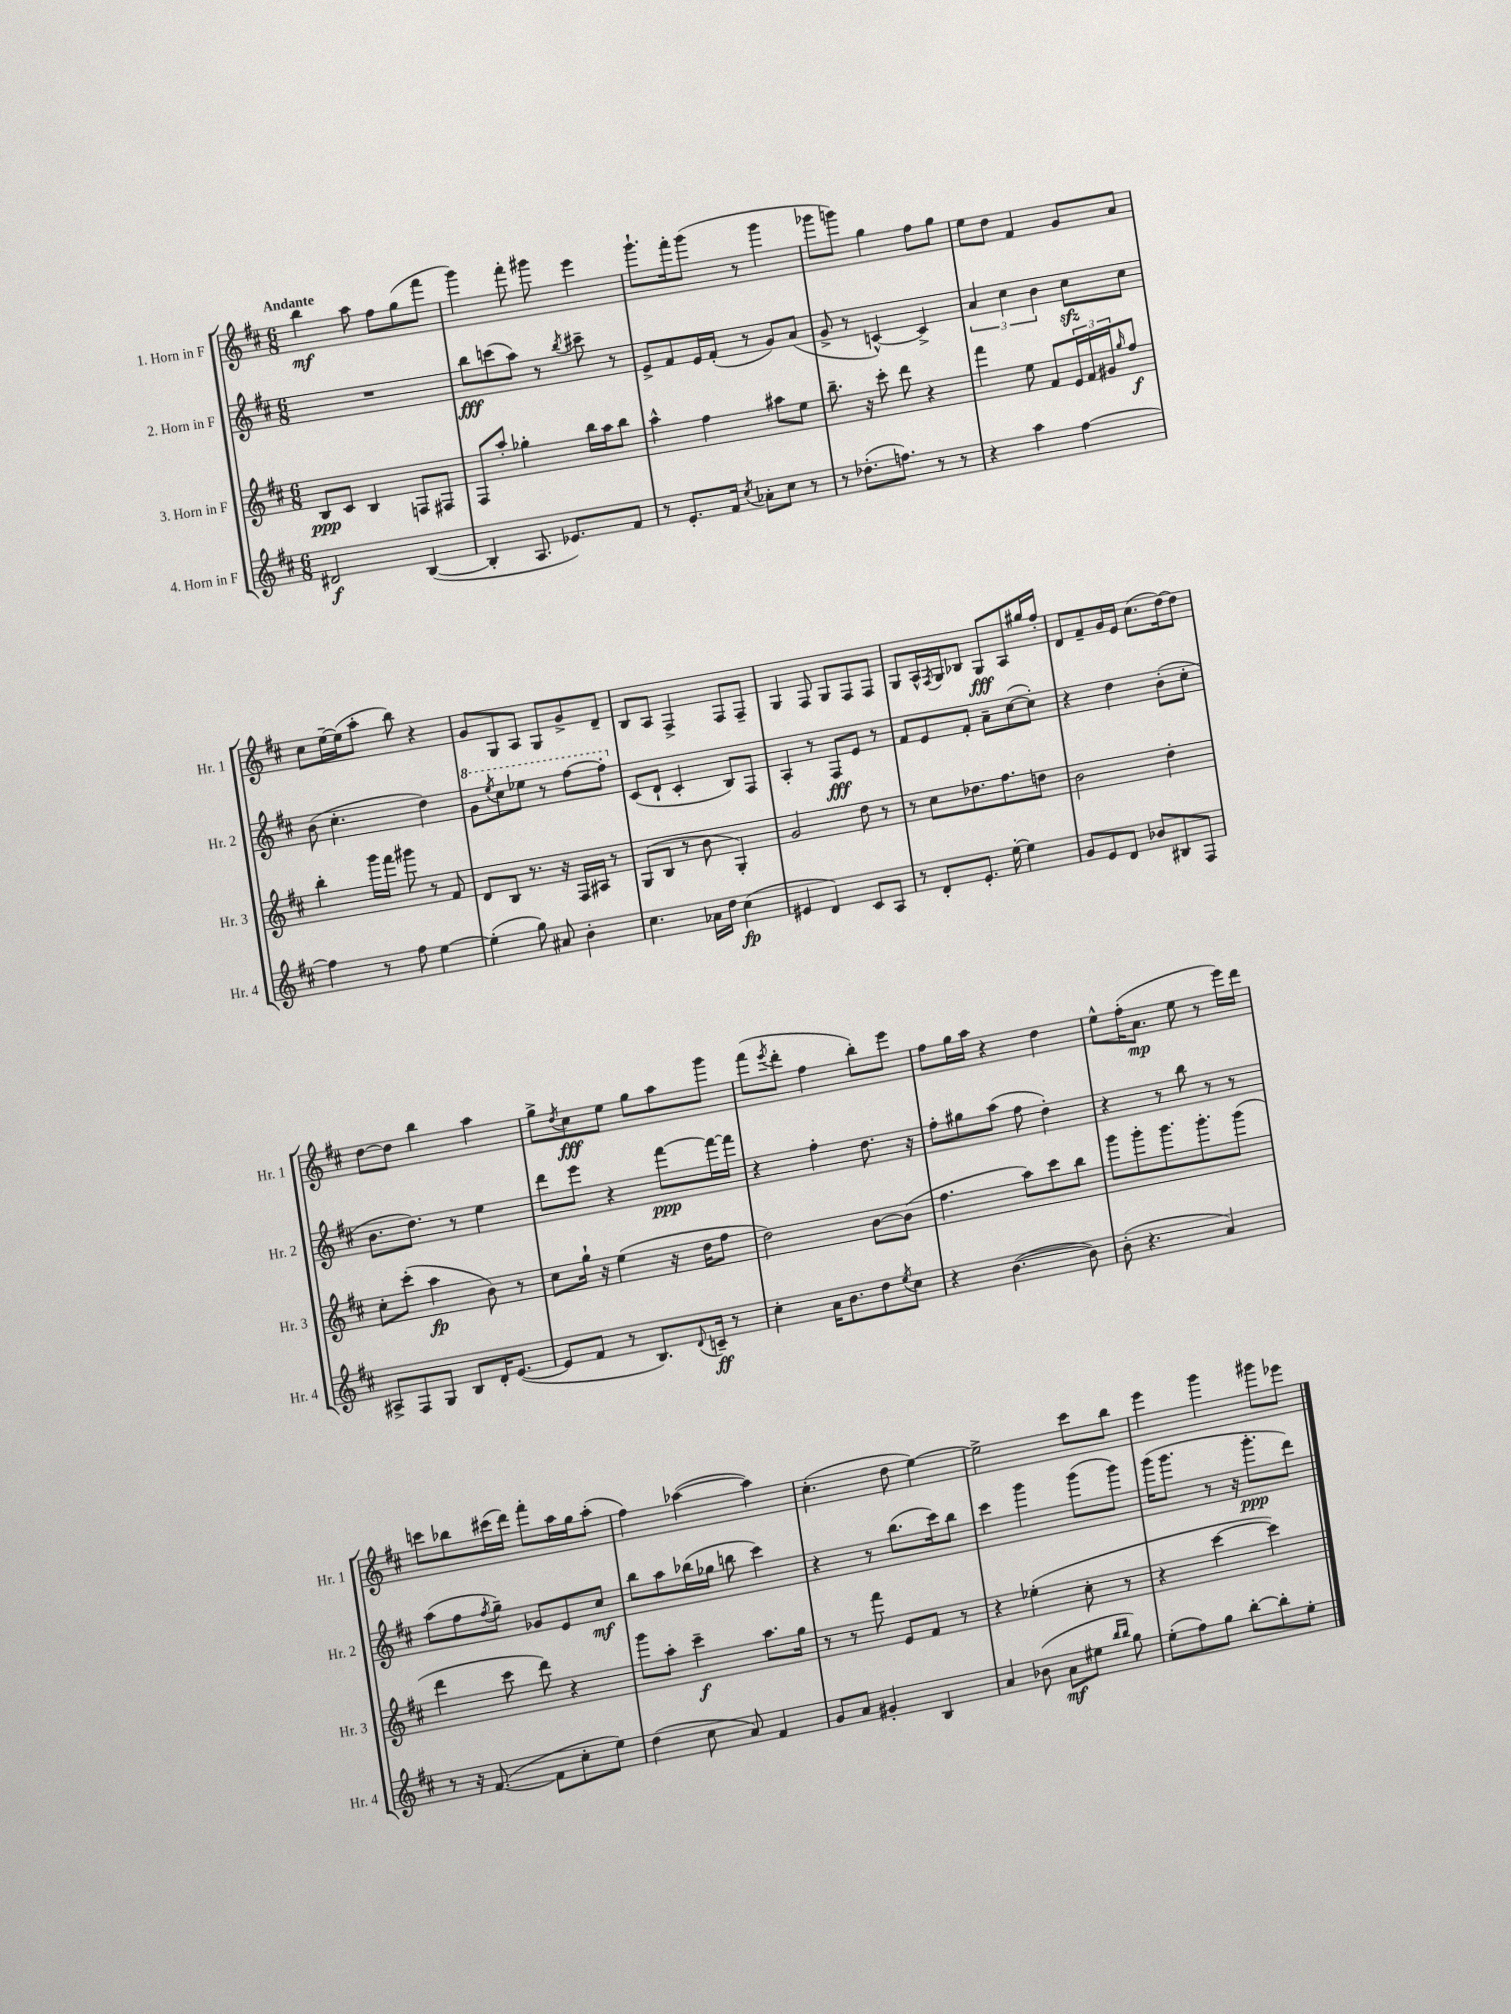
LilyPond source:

<<
\new StaffGroup <<
\new Staff = "s0" \with { instrumentName = "1. Horn in F" shortInstrumentName = "Hr. 1" } {
    \clef treble \key d \major \numericTimeSignature \time 6/8 \tempo "Andante"
    b''4\mf a''8 fis''8 g''8( fis'''8 |
    g'''4) fis'''8-. gis'''8 e'''4 |
    g'''8.-! fis'''16-. g'''8( r8 g'''4 |
    ges'''8 g'''8) g''4 fis''8 g''8 |
    e''8 d''8 fis'4 g'8 a'8 |
    cis''8 e''16~-- e''16( a''8-. b''8) r4 |
    g'8 g8 a8 g8 g'8-> d'8-- |
    b8 a8 fis4-> fis8 fis8-- |
    g4 fis8 g8 fis8 fis8 |
    g8 a16-^ \acciaccatura { fis8 } g16 bes8 g8\fff a8 gis''16 fis''16-. |
    d'8 fis'8-- g'16 e'16 cis''8.( d''16~) d''8 |
    d''8~ d''8 b''4 a''4 |
    g''8-> \acciaccatura { d''8 } cis''8\fff e''8 g''8 a''8 g'''8 |
    fis'''8( \acciaccatura { e'''8 } d'''8-. fis''4 b''8-.) e'''8 |
    fis''8 g''16 a''16 r4 d''4 |
    e''8-^ fis''16-.( a'8.\mp e''8 r8 e'''16) d'''16 |
    c'''8 bes''8 cis'''16( d'''16) fis'''8-. a''16 g''16 a''8-.( |
    fis''4) aes''4~( aes''4) |
    cis''4.-.( d''8 e''4~) |
    e''2-> cis'''8 b''8 |
    e'''4 g'''4 gis'''8 ees'''8 \bar "|." |
}
\new Staff = "s1" \with { instrumentName = "2. Horn in F" shortInstrumentName = "Hr. 2" } {
    \clef treble \key d \major \numericTimeSignature \time 6/8
    R2. |
    b''8\fff c'''8( a''8) r8 \acciaccatura { b''8 } cis'''8-- r8 |
    e'8-> fis'8 e'16 fis'16-.( r8 g'8) a'8( |
    g'8-> r8 c'4~-^) c'4-> |
    \tuplet 3/2 { a'4 cis''4 b'4 } cis''8\sfz cis''8 |
    b'8( cis''4.-. d''4) |
    \ottava #1 g''8 \acciaccatura { e'''8 } cis'''8 ees'''8 r8 fis'''8~ fis'''8-. \ottava #0 |
    cis'8( d'8-! cis'4-. b8) fis8 |
    a4-. r8 fis8\fff e'8 r8 |
    fis'8 e'8 fis'8-. a'8-- cis''8~( cis''8-.) |
    r4 d''4 b'8-.( cis''8-. |
    b'8. d''8.) r8 e''4 |
    d'''8 e'''8 r4 fis'''8~\ppp fis'''16~ fis'''16 |
    r4 fis''4-. d''8. r16 |
    fis''8-. gis''8 a''8( fis''8 d''4-.) |
    r4 r8 b''8 r8 r8 |
    a''8( fis''8 \acciaccatura { fis''8 } g''8--) ges'8 e'8 cis''8\mf |
    b''8 a''8 bes''16( ges''16 b''8 cis'''4) |
    r4 r8 b''8.( cis'''16) b''8 |
    cis'''4 g'''4 g'''8( g'''8) |
    g'''16( g'''8. r8 r16 g'''8.-.\ppp d'''8) \bar "|." |
}
\new Staff = "s2" \with { instrumentName = "3. Horn in F" shortInstrumentName = "Hr. 3" } {
    \clef treble \key d \major \numericTimeSignature \time 6/8
    b8\ppp cis'8 b4 f8 fis8 |
    fis8 a''8-. ges''4-. b''16 a''16 b''8 |
    a''4-^ fis''4 ais''8 e''8 |
    b''8.-- r16 cis'''8-. d'''8 r4 |
    fis'''4 e''8 fis'8 \tuplet 3/2 { e'16 fis'16 gis'16 } \grace { g''16 } fis''8\f |
    b''4-. g'''16 fis'''16 gis'''8 r8 fis'8 |
    d'8 b8 r8. r16 fis16 ais16 r8 |
    g8( b8 r8 b'8 g4-.) |
    g'2 d''8 r8 |
    r8 cis''8 des''8. fis''8. d''8 |
    b'2 d''4-. |
    cis''8-. cis'''8-.( a''4\fp b'8) r8 |
    cis''8 g''16-! r16 e''4( r16 d''16 fis''8 |
    d''2) b'8~ b'8( |
    fis''4. a''8) cis'''8 b''8 |
    g'''8 g'''8-. g'''8. g'''8.-. g'''8( |
    d'''4 cis'''8 d'''8) r4 |
    g'''8 a''8-. cis'''4--\f a''8. g''16 |
    r8 r8 fis'''8 e'8 fis'8 r8 |
    r4 ees''4-.( cis''8-. r8 |
    r4 cis'''4~ cis'''4) \bar "|." |
}
\new Staff = "s3" \with { instrumentName = "4. Horn in F" shortInstrumentName = "Hr. 4" } {
    \clef treble \key d \major \numericTimeSignature \time 6/8
    dis'2\f b4~( |
    b4-. a8. ees'8.) fis'8 |
    r8 e'8.-. fis'16 \acciaccatura { cis''8 } aes'8-. cis''8 r8 |
    r8 des''8.-.( f''8.) r8 r8 |
    r4 a''4 fis''4~ |
    fis''4 r8 fis''8 e''4~ |
    e''4-.( g''8) ais'8 b'4-. |
    cis''4. aes'16 d''16 cis''4\fp( |
    eis'4 d'4) cis'8 a8 |
    r8 d'8-. e'8.-. e''16~-. e''4 |
    g'8 e'8 d'8 bes'8 bis8 fis8 |
    ais8-> fis8 g8 b8 d'16-. e'8.~( |
    e'8 fis'8 r8 b8.) \appoggiatura { d'8 } c'16--\ff r8 |
    cis''4-. a'16 b'8. d''8 \acciaccatura { e''8 } cis''8 |
    r4 b'4.~( b'8) |
    b'8-.( r4. a'4) |
    r8 r16 fis'8.~( fis'8 cis''8-. e''8) |
    d''4( cis''8 a'8) fis'4 |
    g'8 a'8 gis'4-. b4 |
    a'4 bes'8( a'8\mf eis''8 \grace { b''16 b''16 } g''8) |
    e''8-.( fis''8) g''8 b''8~-. b''8-. e''8-. \bar "|." |
}
>>
>>
\layout { \context { \Score \remove "Bar_number_engraver" } }
